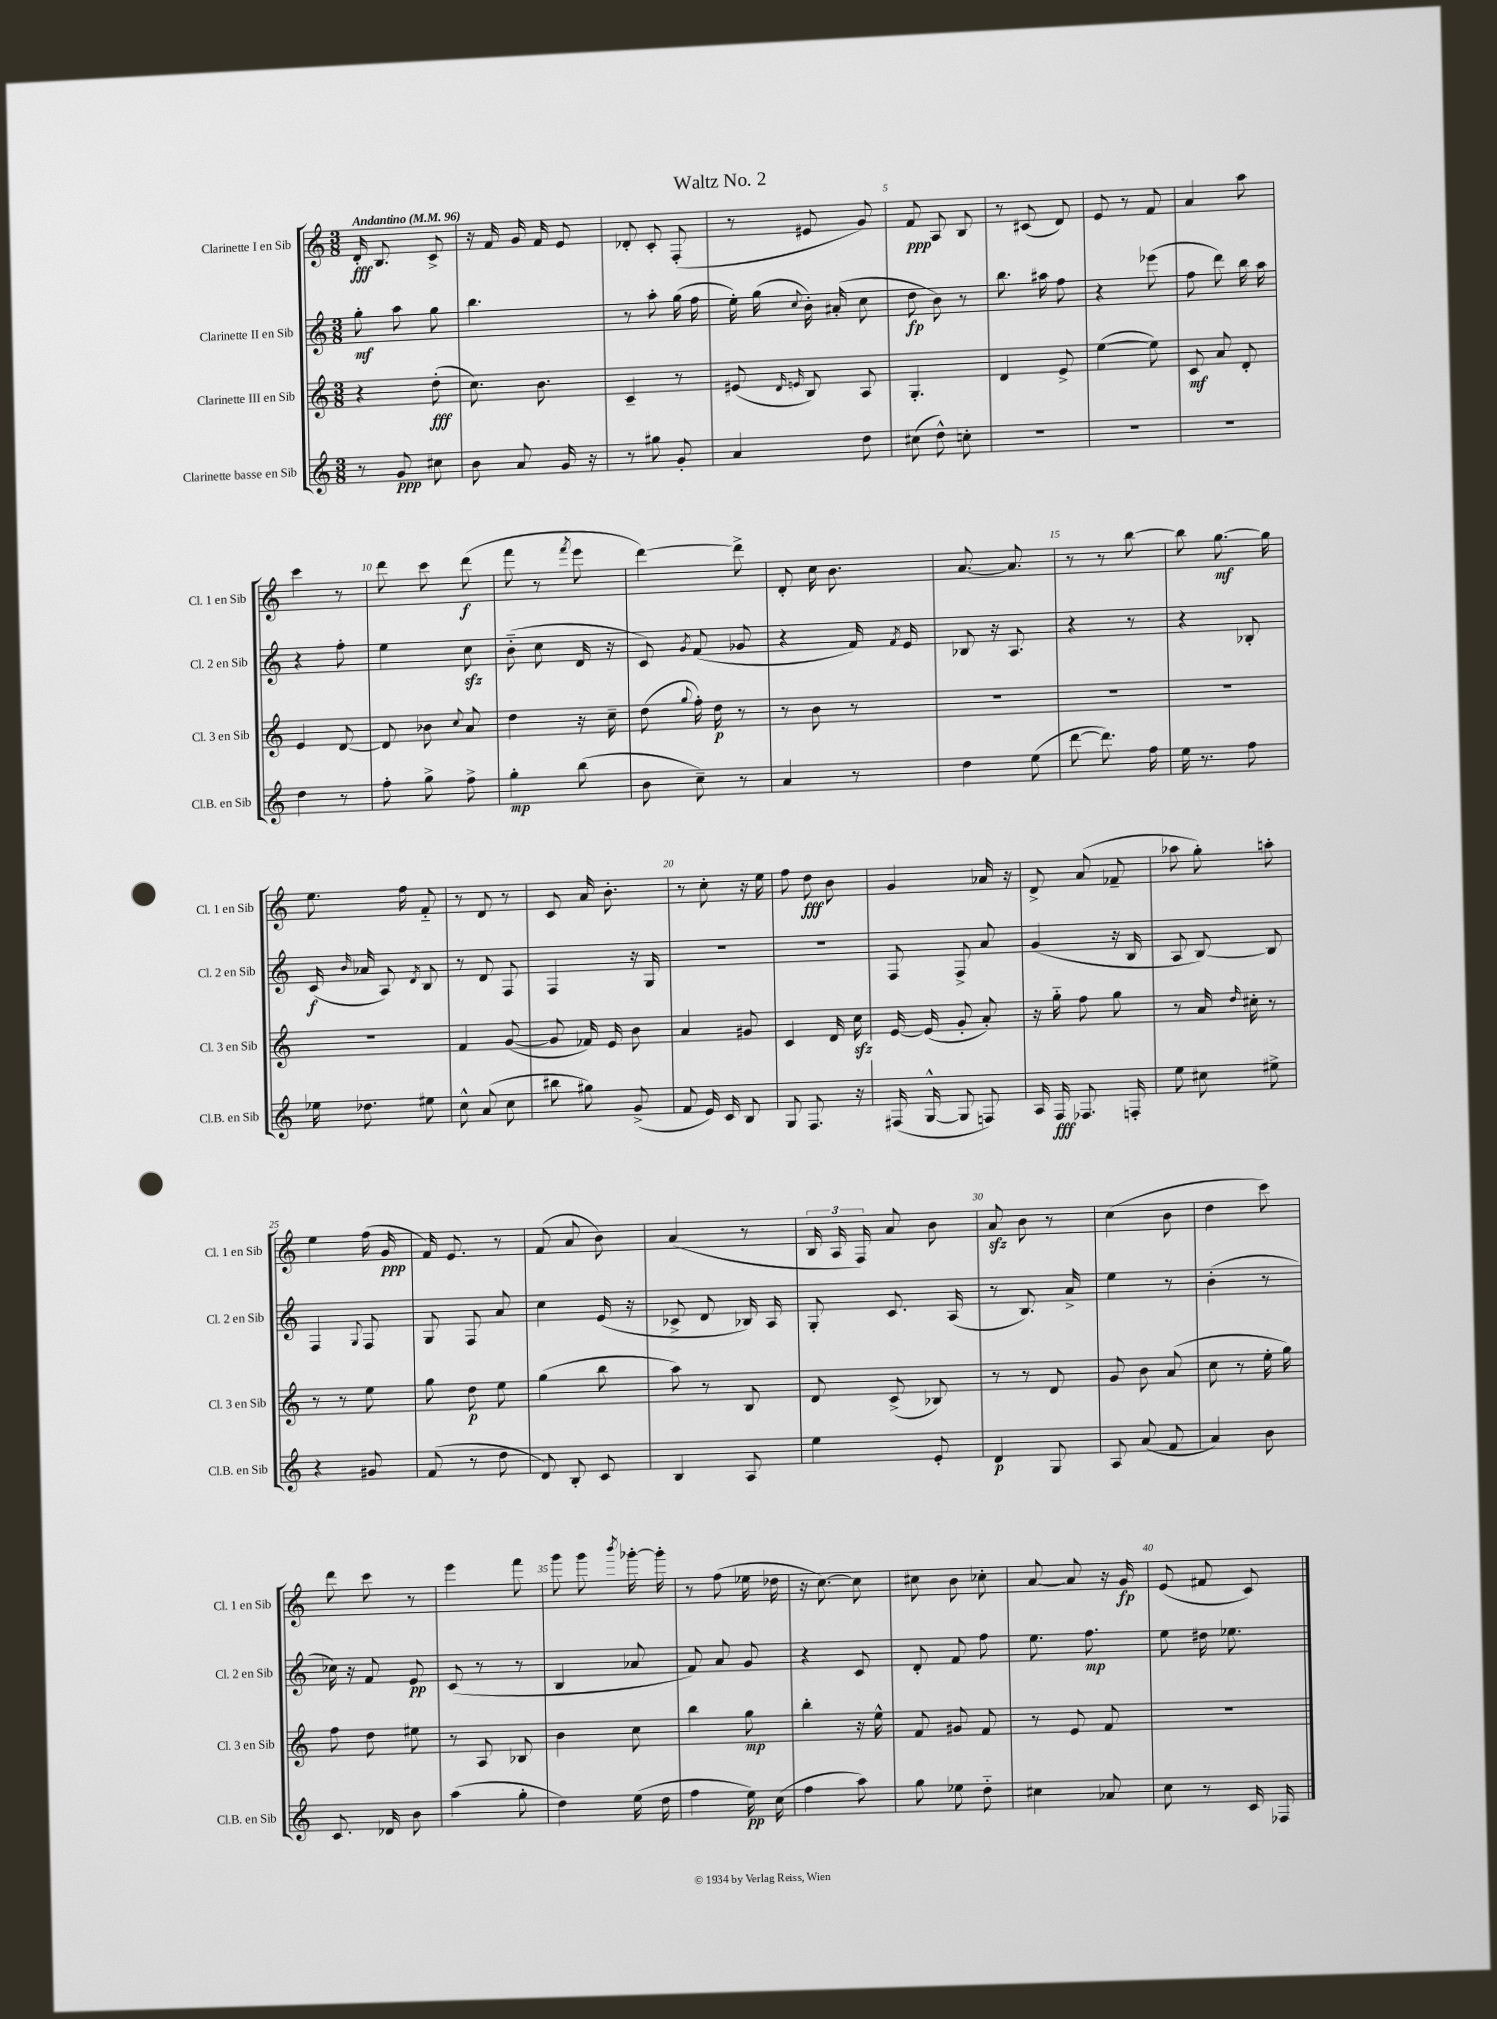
\header { title = "Waltz No. 2" }
<<
\new StaffGroup <<
\new Staff = "s0" \with { instrumentName = "Clarinette I en Sib" shortInstrumentName = "Cl. 1 en Sib" } {
    \clef treble \key c \major \numericTimeSignature \time 3/8 \tempo "Andantino" 4 = 96
    \autoBeamOff d'16-.\fff b8. c'8-> |
    r16 f'16 g'16 f'16 e'8 |
    des'8-. c'8-. f8-.( |
    r8 eis'8 g'8) |
    f'8\ppp a8 b8 |
    r8 cis'8( d'8) |
    e'8 r8 f'8 |
    a'4 a''8 |
    c'''4 r8 |
    d'''8 c'''8 d'''8\f( |
    f'''8 r8 \acciaccatura { f'''8 } e'''8 |
    d'''4~) d'''8-> |
    d'8-. c''16 b'8. |
    a'8.~ a'8. |
    r8 r8 b''8~ |
    b''8 g''8.~\mf g''16 |
    e''8. f''16 f'8-_ |
    r8 d'8 r8 |
    c'8 a'16 b'8.-. |
    r8 c''8-. r16 e''16 |
    f''8 d''8\fff b'8 |
    g'4 aes'16 r16 |
    d'8-> a'8( fes'8-- |
    aes''8 g''8-.) a''8-. |
    e''4 f''16( g'16\ppp |
    f'16) e'8. r8 |
    f'8( a'8 b'8) |
    a'4( r8 |
    \tuplet 3/2 { b16 a16 f16) } a'8 b'8 |
    a'8\sfz b'8 r8 |
    c''4( b'8 |
    d''4 c'''8) |
    d'''8 c'''8 r8 |
    e'''4 f'''8 |
    g'''8 g'''8 \acciaccatura { b'''8 } ges'''16~-. ges'''16-. |
    r8 f''8( ees''16 des''16 |
    r16 c''8.~) c''8 |
    cis''8 b'8 ces''8-. |
    a'8~ a'8 r16 g'16\fp |
    e'8( fis'8 c'8) \bar "|." |
}
\new Staff = "s1" \with { instrumentName = "Clarinette II en Sib" shortInstrumentName = "Cl. 2 en Sib" } {
    \clef treble \key c \major \numericTimeSignature \time 3/8
    \autoBeamOff g''8-.\mf a''8 g''8 |
    b''4. |
    r8 a''8-. g''16( f''16 |
    e''16-.) g''16( \appoggiatura { c''8 } b'16-.) ais'16-.( c''8 |
    d''8\fp b'8) r8 |
    b''8. ais''16 f''8 |
    r4 ees'''8( |
    f''8 d'''8) b''16 a''16 |
    r4 f''8-. |
    e''4 c''8\sfz |
    b'8-_( c''8 d'16 r16 |
    c'8) \acciaccatura { g'8 } f'8( ges'8 |
    r4 f'16) \acciaccatura { f'8 } e'16 |
    bes8 r16 a8. |
    r4 r8 |
    r4 bes8-. |
    c'16\f( \grace { b'16 } aes'16 a8) \acciaccatura { d'8 } b8 |
    r8 d'8 f8 |
    f4 r16 g16 |
    R4. |
    R4. |
    f8 f8-> a'8 |
    g'4( r16 b16 |
    a8 b8~) b8 |
    f4 \appoggiatura { g8 } f8 |
    g8 f8 a'8 |
    c''4 e'16( r16 |
    ces'8-> d'8 bes16) a16 |
    g8-. c'8. a16( |
    r8 b8.) a'16-> |
    e''4 r8 |
    b'4-.( r8 |
    ces''16) r16 f'8 e'8\pp |
    c'8( r8 r8 |
    b4 aes'8 |
    f'8) a'8 g'8 |
    r4 c'8 |
    d'8-. f'8 f''8 |
    e''8. f''8.\mp |
    e''8 dis''16 ees''8. \bar "|." |
}
\new Staff = "s2" \with { instrumentName = "Clarinette III en Sib" shortInstrumentName = "Cl. 3 en Sib" } {
    \clef treble \key c \major \numericTimeSignature \time 3/8
    \autoBeamOff r4 d''8-.\fff( |
    c''8.) b'8. |
    c'4-- r8 |
    eis'8( \grace { d'16 e'16 } b8) a8 |
    g4.-. |
    d'4 e'8-> |
    e''4~( e''8) |
    c'8\mf a'8 d'8-. |
    e'4 d'8~ |
    d'8 bes'8 \appoggiatura { c''8 } a'8 |
    d''4 r16 c''16-- |
    d''8( \appoggiatura { g''8 } f''16-.) d''16\p r8 |
    r8 b'8 r8 |
    R4. |
    R4. |
    R4. |
    R4. |
    f'4 g'8~( |
    g'8 fes'16) e'16 b'8 |
    a'4 gis'8 |
    c'4 d'16 c''16\sfz |
    e'16~ e'16( g'8-. a'8-.) |
    r16 g''16-_ f''8 g''8 |
    r8 a'16 \grace { d''16 } cis''16-. r8 |
    r8 r8 e''8 |
    g''8 d''8\p e''8 |
    g''4( b''8 |
    a''8) r8 b8 |
    d'8 c'8->( bes8) |
    r8 r8 d'8 |
    g'8 b'8 a'8( |
    c''8 r8 e''16-. g''16) |
    f''8 d''8 eis''8 |
    r8 a8 bes8 |
    b'4 c''8 |
    b''4 g''8\mp |
    b''4-. r16 e''16-^ |
    f'8 gis'8 f'8 |
    r8 e'8 f'8 |
    R4. \bar "|." |
}
\new Staff = "s3" \with { instrumentName = "Clarinette basse en Sib" shortInstrumentName = "Cl.B. en Sib" } {
    \clef treble \key c \major \numericTimeSignature \time 3/8
    \autoBeamOff r8 g'8\ppp cis''8 |
    b'8 a'8 g'16 r16 |
    r8 gis''8 g'8-. |
    a'4 d''8 |
    cis''8( d''8-^) c''8-. |
    R4. |
    R4. |
    R4. |
    d''4 r8 |
    f''8-. g''8-> f''8-> |
    g''4-.\mp b''8( |
    b'8 c''8--) r8 |
    a'4 r8 |
    d''4 e''8( |
    d'''8~ d'''8.) f''16 |
    e''16 r8. f''8 |
    ees''16 des''8. eis''8 |
    c''8-^ a'8( c''8 |
    bis''8 gis''8) g'8->( |
    f'8 e'16) c'16 b8 |
    g8 f8. r16 |
    fis16( g16~-^ g8 f8) |
    a16 f16\fff fes8. f16-. |
    e''8 cis''8 eis''8-> |
    r4 gis'8 |
    f'8( r8 d''8 |
    d'8) b8-. c'8 |
    b4 a8 |
    e''4 e'8-. |
    d'4\p g8 |
    a8 a'8( f'8 |
    a'4) b'8 |
    c'8. des'16 b'8 |
    a''4( g''8-. |
    d''4) e''16( d''16 |
    f''4 e''16\pp) c''16( |
    f''4 a''8) |
    g''8 ees''8 d''8-_ |
    cis''4 aes'8 |
    c''8 r8 c'16 fes16 \bar "|." |
}
>>
>>
\layout { \context { \Score \override BarNumber.break-visibility = ##(#f #t #t) barNumberVisibility = #(every-nth-bar-number-visible 5) } }
